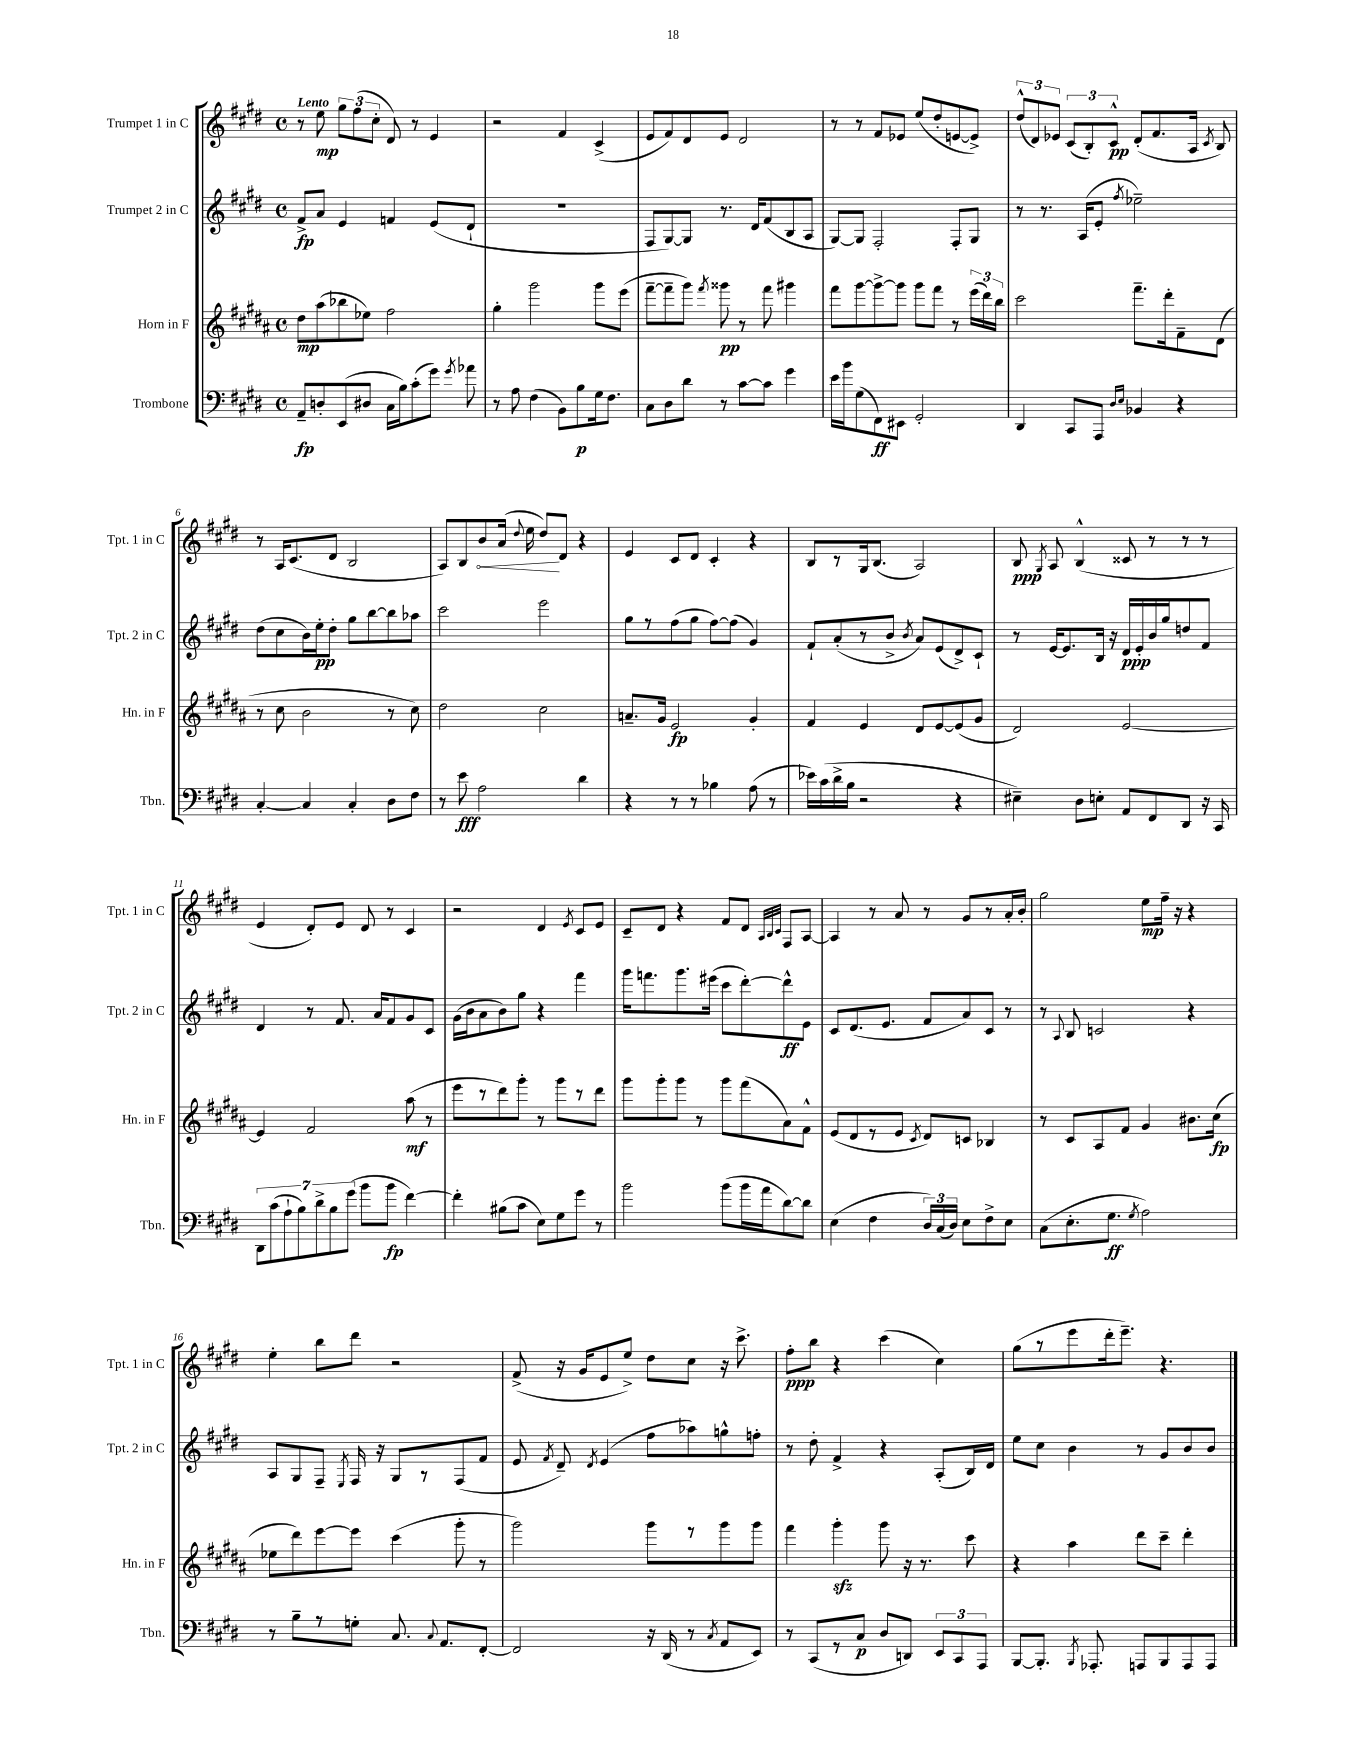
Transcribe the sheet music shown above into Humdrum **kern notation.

**kern	**dynam	**kern	**dynam	**kern	**dynam	**kern	**dynam
*part4	*part4	*part3	*part3	*part2	*part2	*part1	*part1
*staff4	*staff4	*staff3	*staff3	*staff2	*staff2	*staff1	*staff1
*I"Trombone	*	*I"Horn in F	*	*I"Trumpet 2 in C	*	*I"Trumpet 1 in C	*
*I'Tbn.	*	*I'Hn. in F	*	*I'Tpt. 2 in C	*	*I'Tpt. 1 in C	*
*clefF4	*	*clefG2	*	*clefG2	*	*clefG2	*
*k[f#c#g#d#]	*	*k[f#c#g#d#a#]	*	*k[f#c#g#d#]	*	*k[f#c#g#d#]	*
*M4/4	*	*M4/4	*	*M4/4	*	*M4/4	*
*met(c)	*	*met(c)	*	*met(c)	*	*met(c)	*
=1	=1	=1	=1	=1	=1	=1	=1
!	!	!	!	!	!	!LO:TX:a:B:t=Lento	!
8AA~/L	fp	8dd#\L	mp	8f#^/L	fp	8r	.
8Dn'/	.	(8aa#\	.	8a/J	.	8ee\	mp
(8EE/	.	8bb-X\	.	4e/	.	12gg#\L	.
.	.	.	.	.	.	(12ff#\	.
8D#X/J	.	8ee-X\J)	.	.	.	.	.
.	.	.	.	.	.	12cc#'\J	.
16C#\LL	.	2ff#\	.	4fn/	.	8d#/)	.
16B\J)	.	.	.	.	.	.	.
(8c#'\	.	.	.	.	.	8r	.
8g#\J)	.	.	.	(8e/L	.	4e/	.
8qg#/	.	.	.	.	.	.	.
8a-X\	.	.	.	8d#`/J	.	.	.
=2	=2	=2	=2	=2	=2	=2	=2
8r	.	4gg#'\	.	1r	.	2r	.
8A\	.	.	.	.	.	.	.
(4F#\	.	2ggg#\	.	.	.	.	.
8BB\L)	.	.	.	.	.	4f#/	.
8B\	p	.	.	.	.	.	.
16G#\k	.	8ggg#\L	.	.	.	(4c#^/	.
8.F#\J	.	.	.	.	.	.	.
.	.	(8eee\J	.	.	.	.	.
=3	=3	=3	=3	=3	=3	=3	=3
8C#\L	.	[8fff#~\L	.	8F#/L	.	8e/L	.
8D#\	.	8fff#~\]	.	[8G#/)	.	8f#/)	.
8d#\J	.	8ggg#\J)	.	8G#/J]	.	8d#/	.
.	.	8qfff#/	.	.	.	.	.
8r	.	8ggg##X\	pp	8.r	.	8e/J	.
[8c#\L	.	8r	.	.	.	2d#/	.
.	.	.	.	16d#/KL	.	.	.
8c#\J]	.	8fff#\	.	(8f#/	.	.	.
4g#\	.	4ggg#X\	.	8B/	.	.	.
.	.	.	.	8A/J	.	.	.
=4	=4	=4	=4	=4	=4	=4	=4
16e\LL	.	8fff#\L	.	[8G#/L)	.	8r	.
16b\J	.	.	.	.	.	.	.
(8G#\	.	[8ggg#\	.	8G#/J]	.	8r	.
8FF#\)	ff	8ggg#^\_	.	2F#'/	.	8f#/L	.
8EE#X\J	.	8ggg#\J]	.	.	.	8e-X/J	.
2GG#'/	.	8ggg#\L	.	.	.	(8ee/L	.
.	.	8fff#\J	.	.	.	8dd#'/	.
.	.	8r	.	8F#'/L	.	[8en/	.
.	.	(24eee\LL	.	8G#/J	.	8e^/J])	.
.	.	24ddd#\)	.	.	.	.	.
.	.	24bb\JJ	.	.	.	.	.
=5	=5	=5	=5	=5	=5	=5	=5
4DD#/	.	2ccc#\	.	8r	.	(12dd#^^/L	.
.	.	.	.	.	.	12d#/)	.
.	.	.	.	8.r	.	.	.
.	.	.	.	.	.	12e-X/J	.
8CC#/L	.	.	.	.	.	(12c#/L	.
.	.	.	.	(16A/KL	.	.	.
.	.	.	.	.	.	12B'/)	.
8AAA/J	.	.	.	8e'/J	.	.	.
.	.	.	.	.	.	12c#^^/J	pp
16qqD#/LL	.	.	.	.	.	.	.
16qqE/JJ	.	.	.	8qff#/	.	.	.
4BB-X/	.	8.fff#~\L	.	2ee-X~\)	.	(8d#'/L	.
.	.	.	.	.	.	8.f#/	.
.	.	16ddd#'\k	.	.	.	.	.
4r	.	8f#~\	.	.	.	.	.
.	.	.	.	.	.	16A/Jk	.
.	.	.	.	.	.	8qc#/	.
.	.	(8d#\J	.	.	.	8B/)	.
!!LO:LB:g=z
=6	=6	=6	=6	=6	=6	=6	=6
[4C#'/	.	8r	.	(8dd#\L	.	8r	.
.	.	8cc#\	.	8cc#\	.	16A/KL	.
.	.	.	.	.	.	(8.c#/	.
4C#/]	.	2b\	.	16b\L)	.	.	.
.	.	.	.	16ee'\J	pp	.	.
.	.	.	.	8dd#'\J	.	8d#/J	.
4C#'/	.	.	.	8gg#\L	.	2B/	.
.	.	.	.	[8bb\	.	.	.
8D#\L	.	8r	.	8bb\]	.	.	.
8F#\J	.	8cc#\)	.	8aa-X\J	.	.	.
=7	=7	=7	=7	=7	=7	=7	=7
8r	.	2dd#\	.	2ccc#\	.	8A/L)	.
8e\	fff	.	.	.	.	8B/	.
!	!	!	!	!	!	!	!LO:HP:b
2A\	.	.	.	.	.	8b/	<
.	.	.	.	.	.	(16a/Jk	.
.	.	.	.	.	.	8qqdd#/	.
.	.	.	.	.	.	16ee\	.
.	.	2cc#\	.	2eee\	.	8dd#/L)	.
.	.	.	.	.	.	8d#/J	[
4d#\	.	.	.	.	.	4r	.
=8	=8	=8	=8	=8	=8	=8	=8
4r	.	8.an~/L	.	8gg#\L	.	4e/	.
.	.	.	.	8r	.	.	.
.	.	16g#/Jk	.	.	.	.	.
8r	.	2e/	fp	(8ff#\	.	8c#/L	.
8r	.	.	.	8gg#\J	.	8d#/J	.
4B-X\	.	.	.	[8ff#\L)	.	4c#'/	.
.	.	.	.	(8ff#\J]	.	.	.
(8A\	.	4g#'/	.	4g#/)	.	4r	.
8r	.	.	.	.	.	.	.
=9	=9	=9	=9	=9	=9	=9	=9
16e-X\LL)	.	4f#/	.	8f#`/L	.	8B/L	.
(16c#\	.	.	.	.	.	.	.
16d#^\	.	.	.	(8a'/	.	8r	.
16B\JJ	.	.	.	.	.	.	.
2r	.	4e/	.	8r	.	16G#/k	.
.	.	.	.	.	.	(8.B/J	.
.	.	.	.	8b^/J	.	.	.
.	.	.	.	8qb/	.	.	.
.	.	8d#/L	.	8a/L)	.	2A/)	.
.	.	[8e/	.	(8e/	.	.	.
4r	.	(8e/]	.	8d#^/)	.	.	.
.	.	8g#/J	.	8c#`/J	.	.	.
=10	=10	=10	=10	=10	=10	=10	=10
4E#X~\)	.	2d#/)	.	8r	.	8B/	ppp
.	.	.	.	.	.	8qG#/	.
.	.	.	.	[16e/KL	.	8A/	.
.	.	.	.	8.e/]	.	.	.
8D#\L	.	.	.	.	.	(4B^^/	.
8En'\J	.	.	.	16B/Jk	.	.	.
.	.	.	.	16r	.	.	.
8AA/L	.	[2e/	.	16d#/LL	ppp	8c##X/	.
.	.	.	.	16e'/	.	.	.
8FF#/	.	.	.	16b/	.	8r	.
.	.	.	.	16gg#/J	.	.	.
8DD#/J	.	.	.	8ddn/	.	8r	.
16r	.	.	.	8f#/J	.	8r	.
16CC#/	.	.	.	.	.	.	.
!!LO:LB:g=z
=11	=11	=11	=11	=11	=11	=11	=11
14DD#\L	.	4e/]	.	4d#/	.	4e/	.
(14c#\	.	.	.	.	.	.	.
14A`\	.	.	.	.	.	.	.
14B\)	.	.	.	.	.	.	.
.	.	2f#/	.	8r	.	8d#'/L)	.
14d#^\	.	.	.	.	.	.	.
14B\	.	.	.	.	.	.	.
.	.	.	.	8.f#/	.	8e/J	.
(14g#\J	.	.	.	.	.	.	.
8b\L	.	.	.	.	.	8d#/	.
.	.	.	.	16a/KL	.	.	.
8b\J	fp	.	.	8f#/	.	8r	.
[4f#\)	.	(8aa#\	mf	8g#/	.	4c#/	.
.	.	8r	.	8c#/J	.	.	.
=12	=12	=12	=12	=12	=12	=12	=12
4f#'\]	.	8eee\L	.	(16g#\LL	.	2r	.
.	.	.	.	16b\J	.	.	.
.	.	8r	.	8a\	.	.	.
(8B#X\L	.	8ddd#\)	.	8b\)	.	.	.
8c#\J	.	8ggg#'\J	.	8gg#\J	.	.	.
8E\L)	.	8r	.	4r	.	4d#/	.
8G#\	.	8ggg#\L	.	.	.	.	.
.	.	.	.	.	.	8qe/	.
8g#\J	.	8r	.	4fff#\	.	8c#/L	.
8r	.	8ddd#\J	.	.	.	8e/J	.
=13	=13	=13	=13	=13	=13	=13	=13
2b\	.	8ggg#\L	.	16ggg#\KL	.	8c#~/L	.
.	.	.	.	8.fffn\	.	.	.
.	.	8ggg#'\	.	.	.	8d#/J	.
.	.	8ggg#\J	.	8.ggg#\	.	4r	.
.	.	8r	.	.	.	.	.
.	.	.	.	(16eee#X\Jk	.	.	.
(8b\L	.	8ggg#\L	.	8ccc#\L	.	8f#/L	.
16b\L	.	(8fff#\	.	[8ddd#'\)	.	8d#/J	.
16a\J	.	.	.	.	.	.	.
.	.	.	.	.	.	32qqA/LLL	.
.	.	.	.	.	.	32qqB/	.
.	.	.	.	.	.	32qqc#/JJJ	.
[8d#\)	.	8a#\)	.	8ddd#^^\]	ff	8F#/L	.
8d#\J]	.	8f#^^\J	.	8e\J	.	[8A/J	.
=14	=14	=14	=14	=14	=14	=14	=14
(4E\	.	(8e/L	.	8c#/L	.	4A/]	.
.	.	8d#/	.	(8.d#/	.	.	.
4F#\	.	8r	.	.	.	8r	.
.	.	.	.	8.e/J	.	.	.
.	.	8e/J	.	.	.	8a/	.
.	.	8qc#/	.	.	.	.	.
24D#/LL)	.	8d#/L)	.	8f#/L	.	8r	.
(24C#/	.	.	.	.	.	.	.
24D#/JJ)	.	.	.	.	.	.	.
8E\L	.	8cn/J	.	8a/)	.	8g#/L	.
8F#^\	.	4B-X/	.	8c#/J	.	8r	.
8E\J	.	.	.	8r	.	16a'/L	.
.	.	.	.	.	.	16b'/JJ	.
=15	=15	=15	=15	=15	=15	=15	=15
(8C#\L	.	8r	.	8r	.	2gg#\	.
.	.	.	.	8qqA/	.	.	.
8.E'\	.	8c#/L	.	8B/	.	.	.
.	.	8A#/	.	2cn/	.	.	.
8.G#\J	ff	.	.	.	.	.	.
.	.	8f#/J	.	.	.	.	.
8qG#/	.	.	.	.	.	.	.
2A\)	.	4g#/	.	.	.	8ee\L	mp
.	.	.	.	.	.	16ff#~\Jk	.
.	.	.	.	.	.	16r	.
.	.	8.b#X\L	.	4r	.	4r	.
.	.	(16cc#\Jk	fp	.	.	.	.
!!LO:LB:g=z
=16	=16	=16	=16	=16	=16	=16	=16
8r	.	8ee-X\L	.	8A/L	.	4ee'\	.
8B~\L	.	8ddd#\)	.	8G#/	.	.	.
8r	.	[8eee\	.	8F#~/J	.	8bb\L	.
.	.	.	.	8qE/	.	.	.
8Gn'\J	.	8eee\J]	.	16F#/	.	8ddd#\J	.
.	.	.	.	16r	.	.	.
8.C#/	.	(4ccc#\	.	8G#/L	.	2r	.
.	.	.	.	8r	.	.	.
8qqC#/	.	.	.	.	.	.	.
8.AA/L	.	.	.	.	.	.	.
.	.	8ggg#'\	.	(8F#/	.	.	.
[8FF#'/J	.	8r	.	8f#/J	.	.	.
=17	=17	=17	=17	=17	=17	=17	=17
2FF#/]	.	2ggg#\)	.	8e/	.	(8f#^/	.
.	.	.	.	8qf#/	.	.	.
.	.	.	.	8d#~/)	.	16r	.
.	.	.	.	.	.	16g#/KL	.
.	.	.	.	8qd#/	.	.	.
.	.	.	.	(4e/	.	8e/	.
.	.	.	.	.	.	8ee^/J)	.
16r	.	8ggg#\L	.	8ff#\L	.	8dd#\L	.
(16DD#/	.	.	.	.	.	.	.
8r	.	8r	.	8aa-X\)	.	8cc#\J	.
8qC#/	.	.	.	.	.	.	.
8AA/L	.	8ggg#\	.	8ggn^^\	.	16r	.
.	.	.	.	.	.	8.ccc#^\	.
8EE/J)	.	8ggg#\J	.	8ffn'\J	.	.	.
=18	=18	=18	=18	=18	=18	=18	=18
8r	.	4fff#\	.	8r	.	8ff#'\L	ppp
(8CC#/L	.	.	.	8dd#'\	.	8bb\J	.
8r	.	4ggg#zz'\	.	4f#^/	.	4r	.
8C#/J	p	.	.	.	.	.	.
8D#/L	.	8ggg#\	.	4r	.	(4ccc#\	.
8DDn/J)	.	16r	.	.	.	.	.
.	.	8.r	.	.	.	.	.
12EE/L	.	.	.	(8A'/L	.	4cc#\)	.
12CC#/	.	.	.	.	.	.	.
.	.	8ccc#\	.	16B/L)	.	.	.
12AAA/J	.	.	.	.	.	.	.
.	.	.	.	16d#/JJ	.	.	.
=19	=19	=19	=19	=19	=19	=19	=19
[8BBB/L	.	4r	.	8ee\L	.	(8gg#\L	.
8.BBB'/J]	.	.	.	8cc#\J	.	8r	.
.	.	4aa#\	.	4b\	.	8eee\	.
8qBBB/	.	.	.	.	.	.	.
8.AAA-X'/	.	.	.	.	.	.	.
.	.	.	.	.	.	16ddd#'\k	.
.	.	.	.	.	.	8.eee~\J)	.
8AAAn/L	.	8ddd#\L	.	8r	.	.	.
8BBB/	.	8ccc#~\J	.	8g#/L	.	4.r	.
8AAA/	.	4ddd#'\	.	8b/	.	.	.
8AAA/J	.	.	.	8b/J	.	.	.
==	==	==	==	==	==	==	==
*-	*-	*-	*-	*-	*-	*-	*-
